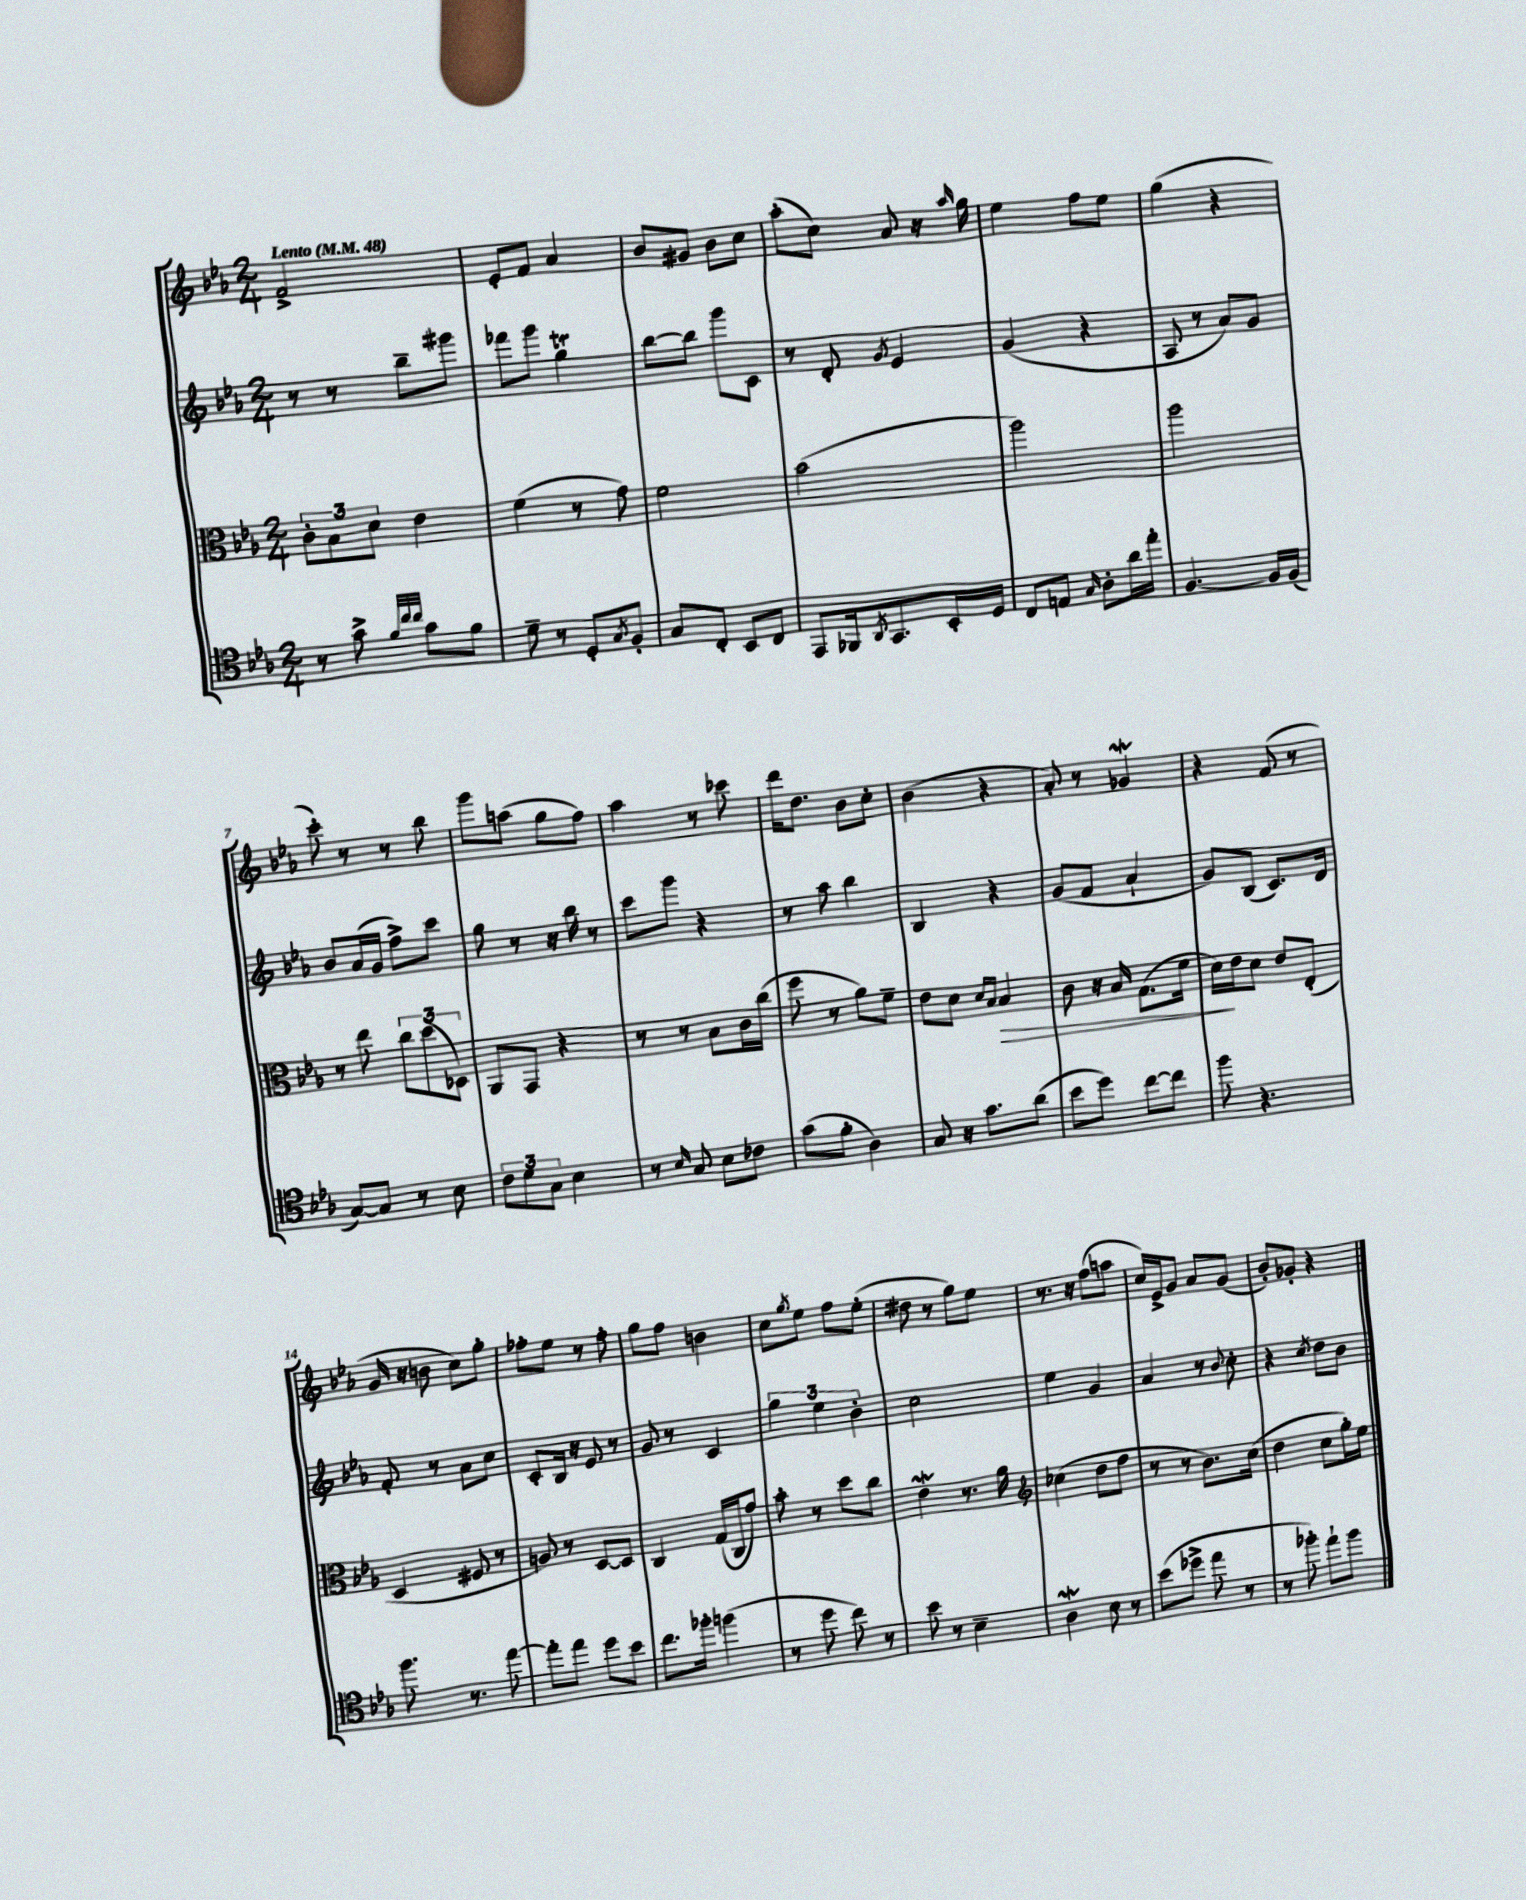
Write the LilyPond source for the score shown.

<<
\new StaffGroup <<
\new Staff = "s0" {
    \clef treble \key ees \major \numericTimeSignature \time 2/4 \tempo "Lento" 4 = 48
    f'2-> |
    ees'8-. f'8 aes'4 |
    bes'8 gis'8 bes'8 c''8 |
    aes''8-.( c''8) aes'8 r16 \grace { aes''16 } g''16 |
    ees''4 f''8 ees''8 |
    g''4( r4 |
    c'''8-.) r8 r8 bes''8 |
    g'''8 a''8( g''8 f''8) |
    aes''4 r8 ces'''8 |
    d'''16 d''8. bes'8 c''8-. |
    bes'4( r4 |
    aes'8-.) r8 ges'4\mordent |
    r4 f'8( r8 |
    g'16 r16 b'8 c''8) g''8-. |
    fes''8-. ees''8 r8 fes''8-. |
    g''8 f''8 b'4 |
    c''8 \acciaccatura { g''8 } ees''8 f''8 ees''8-.( |
    dis''8 r8 g''8) ees''8 |
    r8. r16 f''8( a''8 |
    c''16) ees'16-> g'8 aes'8 g'8( |
    bes'8-.) ges'8-. r4 \bar "|." |
}
\new Staff = "s1" {
    \clef treble \key ees \major \numericTimeSignature \time 2/4
    r8 r8 bes''8-- gis'''8 |
    fes'''8 g'''8 g''4\trill |
    bes''8~ bes''8 g'''8 c'8 |
    r8 d'8-. \acciaccatura { g'8 } ees'4 |
    g'4( r4 |
    aes8 r8 aes'8) g'8 |
    bes'8 aes'16( g'16 f''8->) c'''8 |
    g''8 r8 r16 bes''16 r8 |
    c'''8 g'''8 r4 |
    r8 aes''8 bes''4 |
    bes4 r4 |
    g'8( f'8 aes'4-! |
    g'8) bes8( c'8.) d'16 |
    f'8-. r8 aes'8 c''8 |
    c'8-. bes16 r16 ees'8 r8 |
    g'8 r8 c'4 |
    \tuplet 3/2 { g''4 ees''4 bes'4-. } |
    c''2 |
    ees''4 g'4 |
    aes'4 r8 \appoggiatura { bes'8 } c''8-. |
    r4 \acciaccatura { c''8 } d''8 bes'8 \bar "|." |
}
\new Staff = "s2" {
    \clef alto \key ees \major \numericTimeSignature \time 2/4
    \tuplet 3/2 { c'8-. bes8 d'8 } ees'4 |
    f'4( r8 g'8) |
    f'2 |
    bes'2( |
    aes''2) |
    aes''2 |
    r8 ees''8 \tuplet 3/2 { c''8 d''8( des8) } |
    aes,8 g,8 r4 |
    r8 r8 bes8 c'16 c''16( |
    f''8 r8 aes'8) f'8-- |
    ees'8 d'8 \grace { d'16 bes16 } bes4\> |
    c'8 r16 bes16 g8.( f'16 |
    d'16\!) ees'16 d'8 ees'8 ees8-.( |
    d4 fis8 r8 |
    a8) r8 d8~ d8 |
    c4 g16( c16 g'8) |
    bes'8-. r8 d''8 c''8 |
    ees'4\mordent r8. aes'16 |
    \clef treble ces''4( d''8 f''8 |
    r8 r8 bes'8.) c''16( |
    d''4 c''8 g''16-.) ees''16 \bar "|." |
}
\new Staff = "s3" {
    \clef tenor \key ees \major \numericTimeSignature \time 2/4
    r8 g'8-> \grace { f'32 c''32 c''32 } g'8 f'8 |
    d'8-- r8 d8-. \acciaccatura { g8 } f8-. |
    g8 c8-. bes,8 c8 |
    ees,8 fes,16 \acciaccatura { aes,8 } g,8. bes,16-. d16 |
    c8 e8 \grace { g16 } aes8-. aes'16 ees''16-. |
    f4.~ f16 f16( |
    g8~) g8 r8 bes8 |
    \tuplet 3/2 { c'8 d'8 g8 } bes4 |
    r8 \grace { bes16 } g8 bes8 ces'8 |
    g'8( f'8-. aes4) |
    g8 r16 g'8. aes'8( |
    bes'8 d''8) c''8~ c''8 |
    f''8 r4. |
    f''8. r8. ees''8~ |
    ees''8-. ees''8 d''8 bes'8 |
    c''8. fes''16-. f''4( |
    r8 d''8 c''8) r8 |
    bes'8 r8 bes4-- |
    aes4\mordent bes8 r8 |
    bes'8( des''8-> ees''8 r8 |
    r8 fes''8-.) ees''8-! fes''8 \bar "|." |
}
>>
>>
